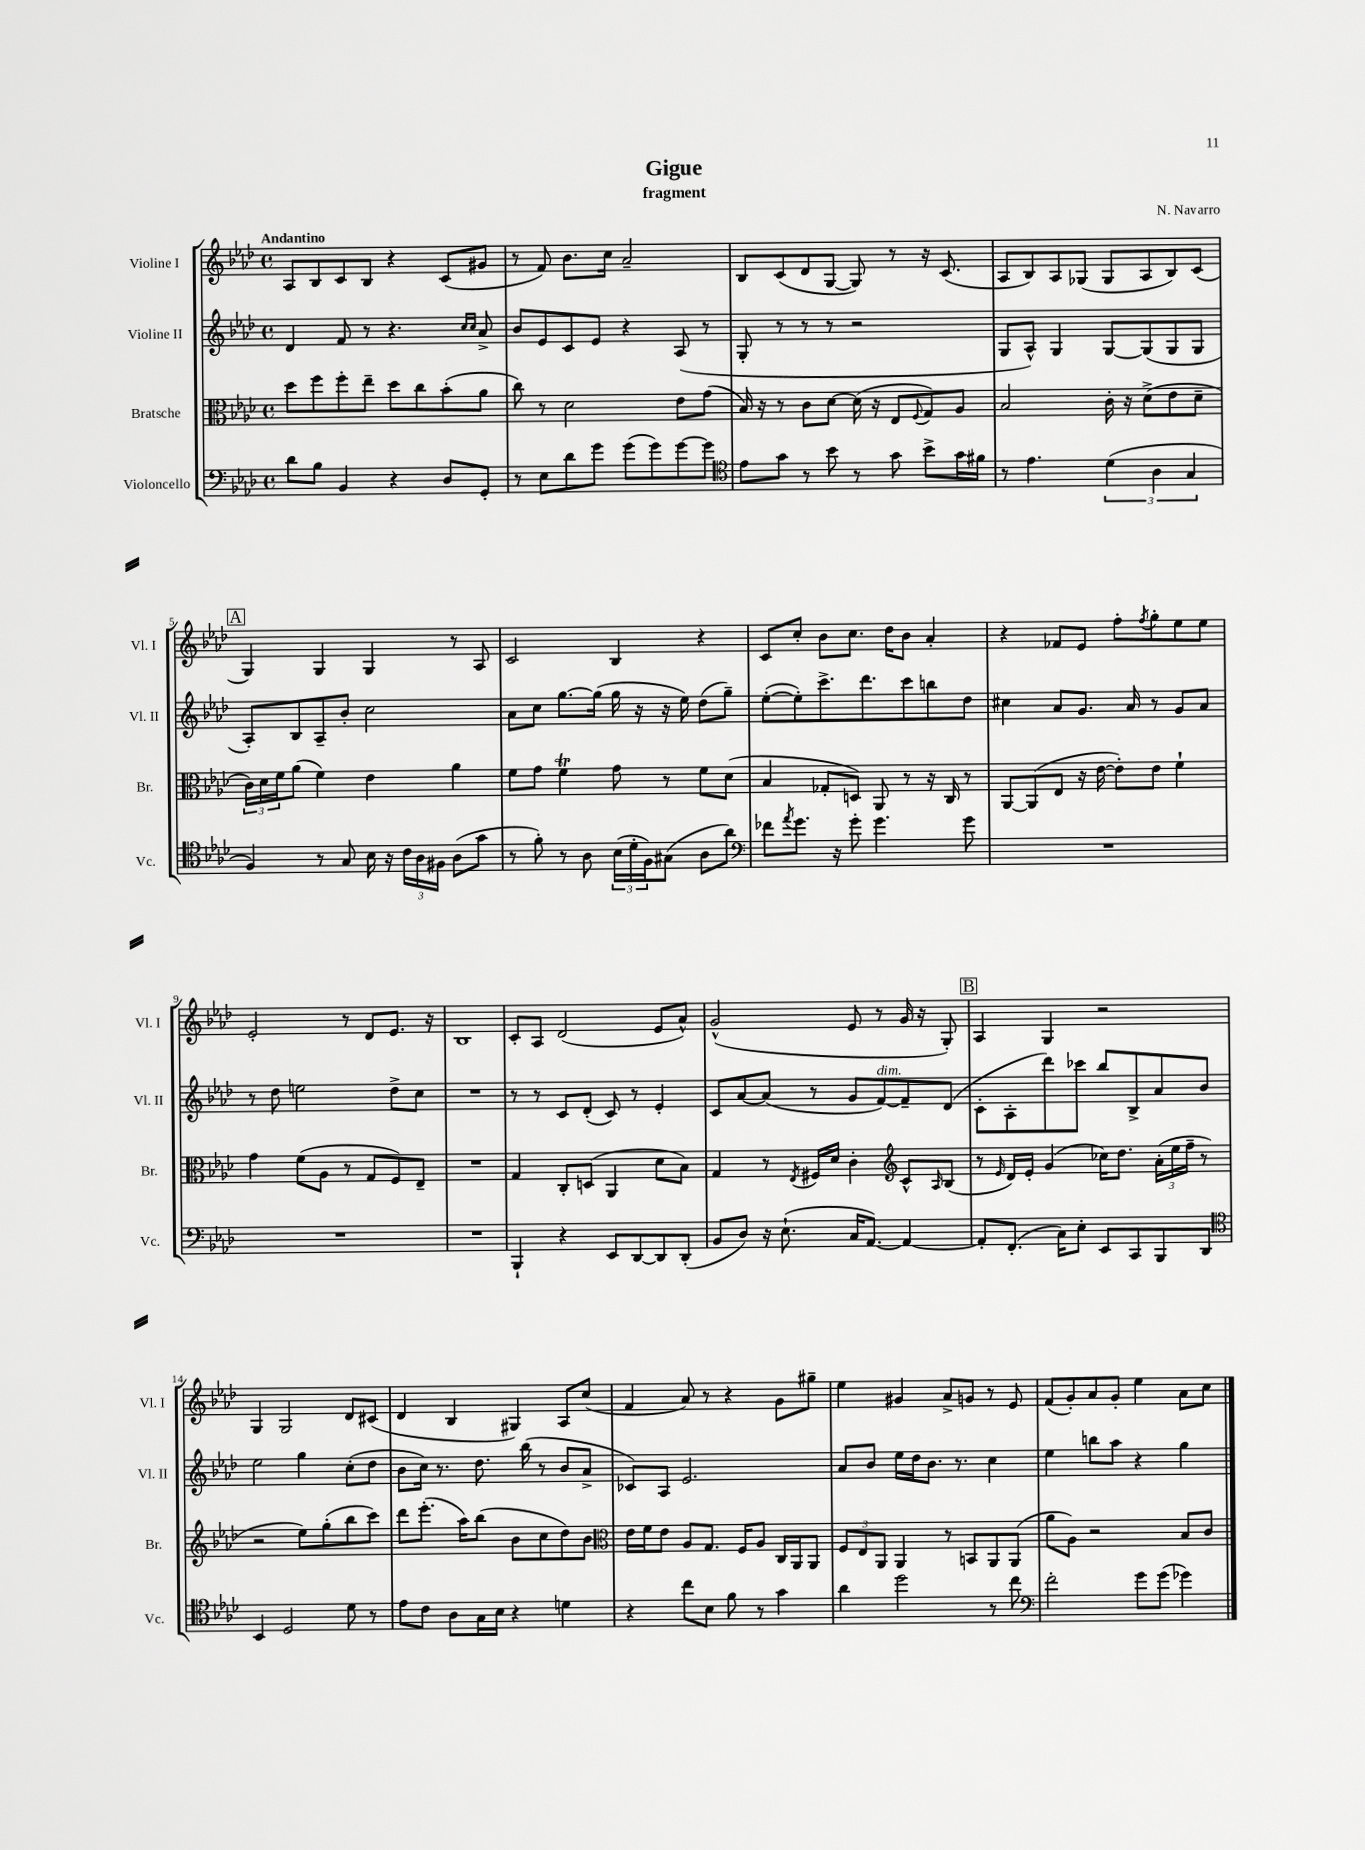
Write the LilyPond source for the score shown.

\header { title = "Gigue" composer = "N. Navarro" subtitle = "fragment" }
<<
\new StaffGroup <<
\new Staff = "s0" \with { instrumentName = "Violine I" shortInstrumentName = "Vl. I" } {
    \clef treble \key aes \major \defaultTimeSignature \time 4/4 \tempo "Andantino"
    aes8 bes8 c'8 bes8 r4 c'8( gis'8 |
    r8 f'8) bes'8. c''16 aes'2-- |
    bes8 c'8( des'8 g8~ g8) r8 r16 c'8.( |
    aes8 bes8) aes8 ges8( ges8 aes8 bes8) c'8( |
    \mark \markup { \box "A" } g4) g4 g4 r8 aes8 |
    c'2 bes4 r4 |
    c'8 c''8-. bes'8 c''8. des''16 bes'8 aes'4-. |
    r4 fes'8 ees'8 f''8-. \acciaccatura { f''8 } g''8-. ees''8 ees''8 |
    ees'2-. r8 des'8 ees'8. r16 |
    bes1 |
    c'8-. aes8 des'2( ees'8 aes'8-^) |
    g'2-^( ees'8 r8 g'16 r16 g8-.) |
    \mark \markup { \box "B" } aes4 g4 r2 |
    g4 g2 des'8 cis'8( |
    des'4 bes4 gis4) aes8 c''8( |
    f'4 aes'8) r8 r4 g'8 gis''8-- |
    ees''4 gis'4 aes'8-> g'8 r8 ees'8 |
    f'8( g'8-.) aes'8 g'8-. ees''4 aes'8 c''8 \bar "|." |
}
\new Staff = "s1" \with { instrumentName = "Violine II" shortInstrumentName = "Vl. II" } {
    \clef treble \key aes \major \defaultTimeSignature \time 4/4
    des'4 f'8 r8 r4. \grace { c''16 c''16 } aes'8-> |
    bes'8 ees'8 c'8 ees'8 r4 aes8( r8 |
    g8-. r8 r8 r8 r2 |
    g8 aes8-^) g4 g8~ g8( g8 g8 |
    \mark \markup { \box "A" } aes8-.) bes8 aes8-- bes'8-. c''2 |
    aes'8 c''8 g''8.~ g''16( g''16 r16 r16 ees''16) des''8( g''8--) |
    ees''8~-.( ees''8-.) c'''8.-> des'''8. c'''8 b''8 des''8 |
    cis''4 aes'8 g'8. aes'16 r8 g'8 aes'8 |
    r8 des''8 e''2 des''8-> c''8 |
    R1 |
    r8 r8 c'8 des'8-.( c'8) r8 ees'4-. |
    c'8 aes'8~ aes'8( r8 g'8 f'8~^\markup { \italic "dim." }) f'8-- des'8( |
    \mark \markup { \box "B" } c'8-. aes8-. des'''8) ces'''8 bes''8 bes8-> aes'8 bes'8 |
    ees''2 g''4 c''8-.( des''8 |
    bes'8 c''16) r8. des''8. bes''16( r8 bes'8 aes'8-> |
    ces'8) aes8 ees'2. |
    aes'8 bes'8 ees''16 des''16 bes'8. r8. c''4 |
    ees''4 b''8 aes''8 r4 g''4 \bar "|." |
}
\new Staff = "s2" \with { instrumentName = "Bratsche" shortInstrumentName = "Br." } {
    \clef alto \key aes \major \defaultTimeSignature \time 4/4
    des''8 f''8 f''8-. ees''8-- des''8 c''8 bes'8-.( aes'8 |
    c''8) r8 des'2 ees'8 g'8( |
    bes16) r16 r8 c'8 des'8~ des'16( r16 ees8 \appoggiatura { f8 } g8) aes8 |
    bes2 c'16-. r16 des'8->( ees'8 des'8-- |
    \mark \markup { \box "A" } \tuplet 3/2 { c'16) des'16 f'16 } aes'8( f'4) ees'4 aes'4 |
    f'8 g'8 f'4\trill g'8 r8 f'8 des'8( |
    bes4 ges8-. d8) aes,8 r8 r16 c16 r8 |
    aes,8~ aes,8( ees8 r16 ees'16~ ees'8-.) ees'8 f'4-! |
    g'4 f'8( aes8 r8 g8 f8) ees8-- |
    R1 |
    g4 c8-. d8( aes,4 des'8 bes8) |
    g4 r8 \acciaccatura { ees8 } fis16 des'16 c'4-. \clef treble c'8-^ \grace { aes16 } bes8( |
    \mark \markup { \box "B" } r8 \grace { ees'16 } des'16) ees'16-. g'4( ces''16) des''8. \tuplet 3/2 { aes'16-.( ees''16 f''16-- } r8 |
    r2 ees''8) g''8-.( bes''8 c'''8) |
    des'''8 ees'''8.-.( aes''16) bes''8( bes'8 c''8 des''8) bes'8 |
    \clef alto ees'16 f'16 ees'8 aes8 g8. f16 aes8 c16 aes,16 aes,8 |
    \tuplet 3/2 { f8 ees8 aes,8 } aes,4 r8 b,8 aes,8 aes,8( |
    aes'8 aes8) r2 bes8 c'8 \bar "|." |
}
\new Staff = "s3" \with { instrumentName = "Violoncello" shortInstrumentName = "Vc." } {
    \clef bass \key aes \major \defaultTimeSignature \time 4/4
    des'8 bes8 bes,4 r4 des8 g,8-. |
    r8 ees8 des'8 g'8 g'8( g'8) g'8~ g'8 |
    \clef tenor ees'8 g'8 r8 bes'8 r8 g'8 bes'8-> g'16 fis'16 |
    r8 ees'4. \tuplet 3/2 { des'4( aes4 g4 } |
    \mark \markup { \box "A" } f4) r8 g8 bes16 r16 \tuplet 3/2 { c'16 aes16 fis16 } aes8( g'8 |
    r8 f'8-.) r8 aes8 \tuplet 3/2 { bes16( des'16-. f16) } gis8( aes8 aes'8) |
    \clef bass fes'8 \acciaccatura { aes'8 } g'8. r16 g'8-. g'4. g'8 |
    R1 |
    R1 |
    R1 |
    bes,,4-! r4 ees,8 des,8~ des,8 des,8-.( |
    bes,8 des8) r16 ees8.-!( c16 aes,8.~) aes,4~ |
    \mark \markup { \box "B" } aes,8-. f,8.-.( c16) ees8-. ees,8 c,8 bes,,8 des,8 |
    \clef tenor bes,4 des2 des'8 r8 |
    ees'8 c'8 aes8 g16 bes16 r4 d'4 |
    r4 c''8 bes8 f'8 r8 g'4 |
    aes'4 des''2 r8 c''8 |
    \clef bass f'2-. g'8 g'8( ges'4) \bar "|." |
}
>>
>>
